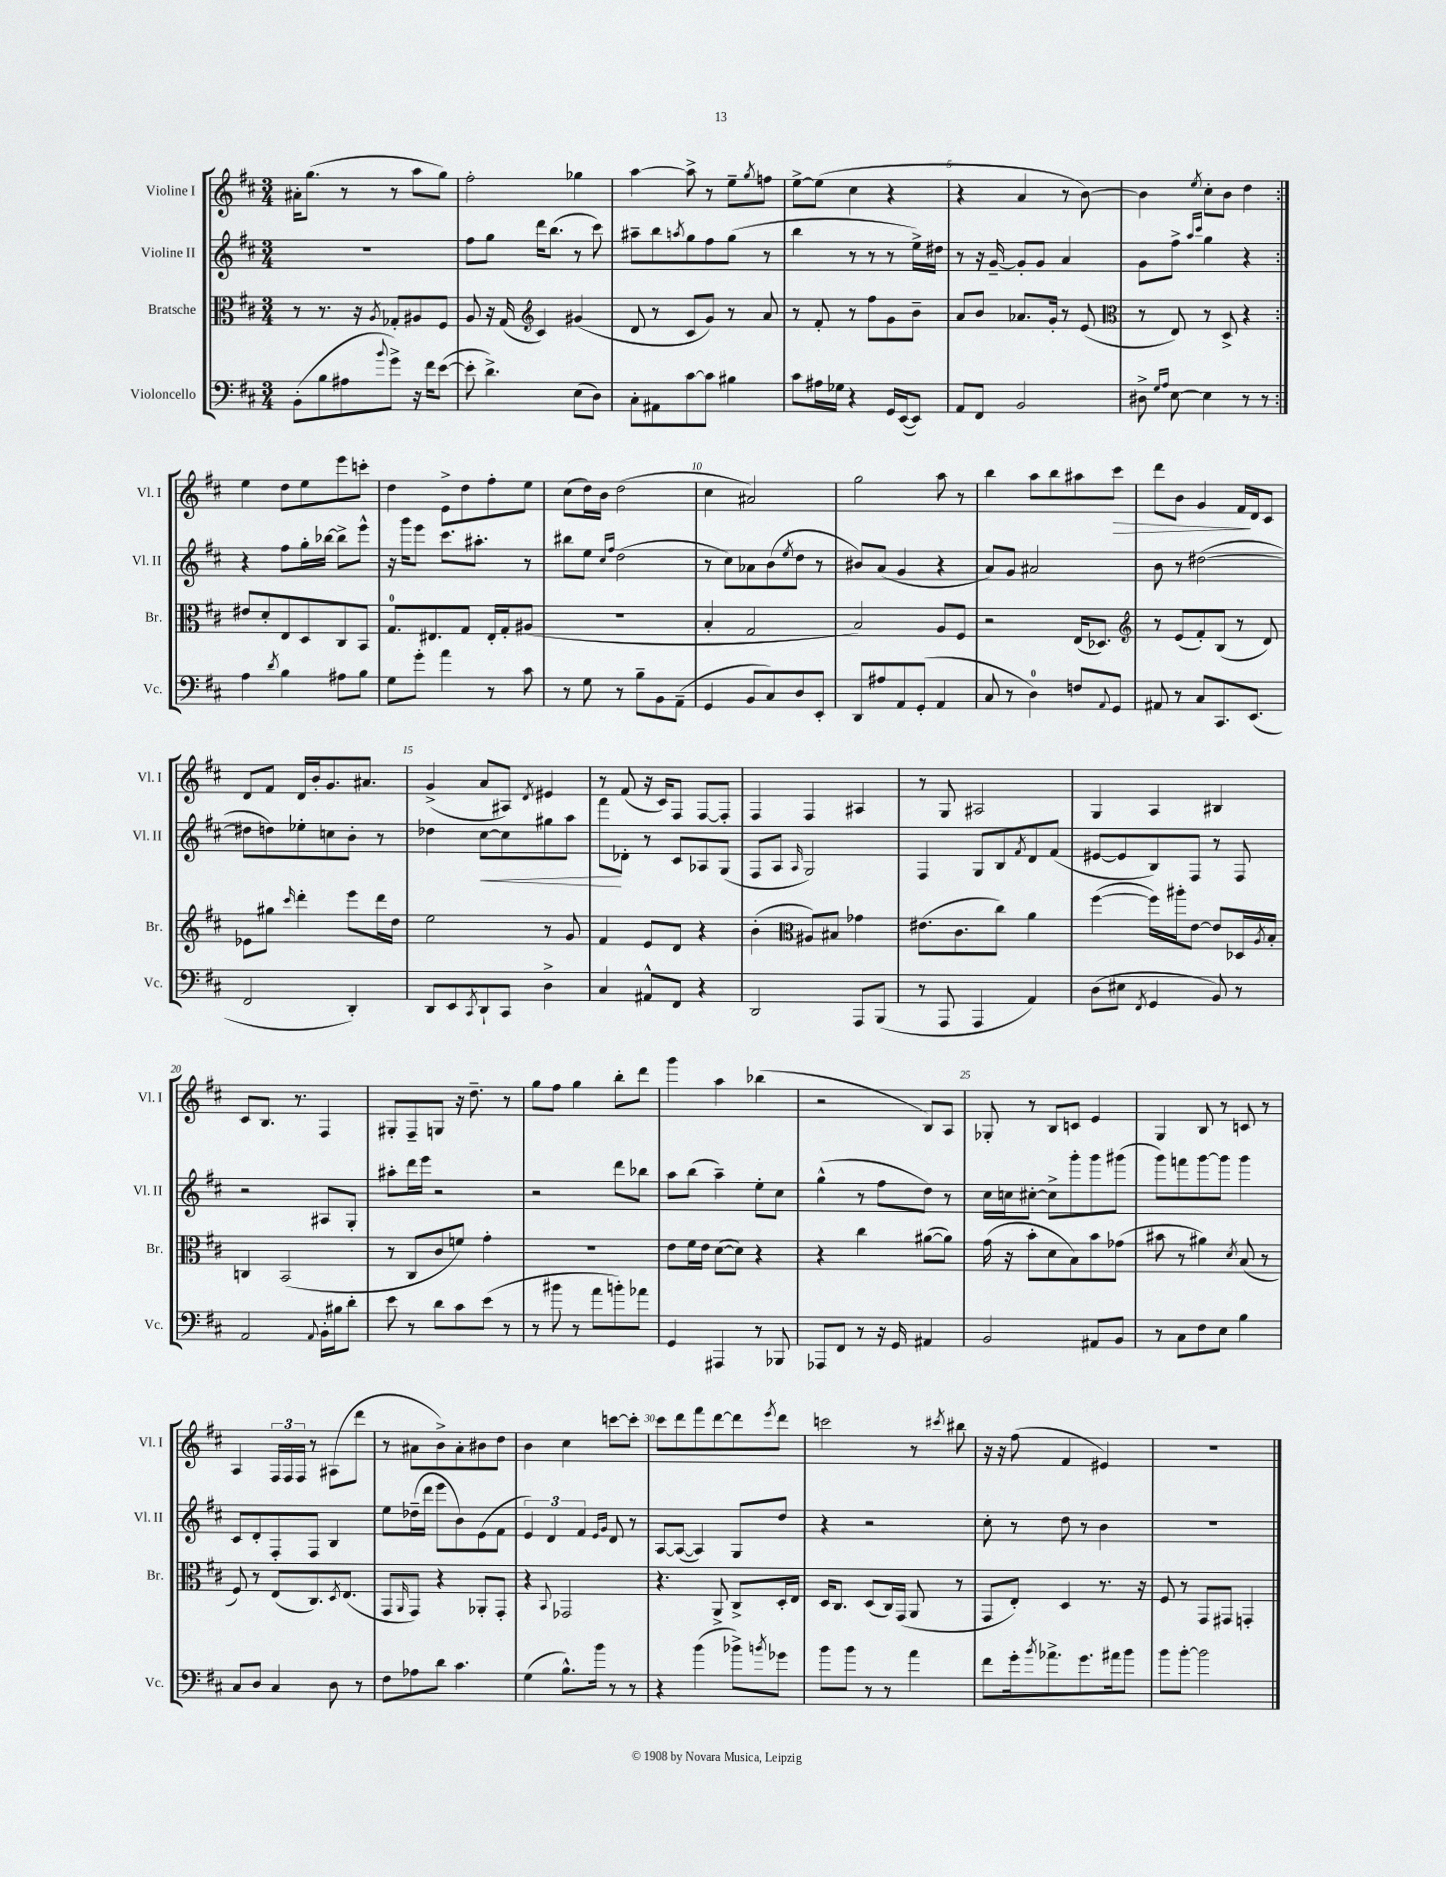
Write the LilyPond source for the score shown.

<<
\new StaffGroup <<
\new Staff = "s0" \with { instrumentName = "Violine I" shortInstrumentName = "Vl. I" } {
    \clef treble \key d \major \numericTimeSignature \time 3/4
    \repeat volta 2 { ais'16-. g''8.( r8 r8 a''8 g''8) |
    fis''2-. ges''4 |
    a''4~ a''8-> r8 e''8-- \acciaccatura { g''8 } f''8 |
    e''8~-> e''8( cis''4 r4 |
    r4 a'4 r8 b'8~) |
    b'4 \acciaccatura { e''8 } cis''8-. b'8 d''4 | }
    e''4 d''8 e''8 e'''8 c'''8-. |
    d''4 e'8-> d''8 fis''8-. e''8 |
    cis''8( d''16) b'16 d''2( |
    cis''4 ais'2) |
    g''2 a''8 r8 |
    b''4 a''8 b''8 ais''8 cis'''8\> |
    d'''8 b'8 g'4 fis'16\! d'16 cis'8 |
    d'8 fis'8 d'16 b'16-. g'8. ais'8. |
    g'4->( a'8 ais8) \acciaccatura { d'8 } eis'4 |
    r8 fis'8( r16 cis'16) fis8 fis8~ fis8-. |
    fis4 fis4 ais4 |
    r8 g8 ais2 |
    g4 a4 bis4 |
    cis'8 b8. r8. fis4 |
    gis8-. fis8-- g8 r16 d''8.-- r8 |
    g''8 fis''8 g''4 b''8-. d'''8 |
    g'''4 a''4 bes''4( |
    r2 b8) a8 |
    ges8-. r8 b8 c'8 e'4 |
    g4 b8 r8 c'8 r8 |
    a4 \tuplet 3/2 { fis16 fis16 fis16 } r8 ais8( d'''8 |
    r8 ais'8 b'8->) ais'8-. bis'8 d''8 |
    b'4 cis''4 c'''8~ c'''8-. |
    cis'''8 d'''8 fis'''8 d'''8~ d'''8 \acciaccatura { e'''8 } d'''8 |
    c'''2 r8 \acciaccatura { cis'''8 } bis''8 |
    r16 r16 fis''8( fis'4 eis'4) |
    R2. \bar "|." |
}
\new Staff = "s1" \with { instrumentName = "Violine II" shortInstrumentName = "Vl. II" } {
    \clef treble \key d \major \numericTimeSignature \time 3/4
    \repeat volta 2 { R2. |
    fis''8 g''8 d'''16 b''8.( r8 cis'''8) |
    ais''8-- b''8 \acciaccatura { a''8 } g''8 fis''8 g''8( r8 |
    b''4 r8 r8 r8 e''16->) dis''16 |
    r8 r16 g'16~-- g'8-. g'8 a'4 |
    g'8 fis''8-> \grace { a''16 cis'''16 } g''4 r4 | }
    r4 fis''8 g''16-. bes''16~ bes''8-> e'''8-^ |
    r16 g'''16 e'''8 cis'''8. ais''8.-. r8 |
    bis''8 e''8 \grace { cis''16 fis''16 } d''2( |
    r8 cis''8) aes'8 b'8( \acciaccatura { e''8 } d''8 r8 |
    bis'8) a'8( g'4 r4 |
    a'8) g'8 ais'2 |
    b'8 r8 dis''2~( |
    dis''8 d''8) ees''8-. c''8 b'8-. r8 |
    des''4 cis''8~\< cis''8 gis''8 a''8 |
    fis'''8\! des'8-. r8 cis'8 aes8 g8( |
    fis8 a8 \grace { a16 } g2) |
    fis4 g8 b8 \acciaccatura { fis'8 } d'8 fis'8( |
    eis'8~ eis'8 b8) fis8 r8 fis8 |
    r2 ais8 g8-. |
    ais''8-. d'''16 e'''16 r2 |
    r2 d'''8 bes''8 |
    a''8 b''8( a''4--) e''8-. cis''8 |
    g''4-^( r8 fis''8 d''8) r8 |
    cis''16 c''16 cis''8~-. cis''8-> g'''8-. g'''8 gis'''8( |
    g'''8) f'''8 g'''8~ g'''8 g'''4 |
    cis'8 d'8-. fis8-. fis8 b4 |
    e''8 des''16--( d'''16 e'''8 b'8) e'8( fis'8 |
    \tuplet 3/2 { e'4) d'4 fis'4 } \grace { e'16 g'16 } d'8 r8 |
    a8~ a8~( a4) g8 d''8 |
    r4 r2 |
    cis''8-. r8 d''8 r8 b'4 |
    R2. \bar "|." |
}
\new Staff = "s2" \with { instrumentName = "Bratsche" shortInstrumentName = "Br." } {
    \clef alto \key d \major \numericTimeSignature \time 3/4
    \repeat volta 2 { r8 r8. r16 \acciaccatura { a8 } ges8-. ais8 fis8 |
    a8 r16 g16( \clef treble cis'4) gis'4( |
    d'8 r8 cis'8 g'8) r8 a'8 |
    r8 fis'8-. r8 fis''8 g'8 b'8-- |
    a'8 b'8 aes'8. g'16-. r8 e'8( |
    \clef alto r8 e8) r8 d8-> r4 | }
    eis'8 d'8-. e8 d8 cis8 b,8 |
    g8.-0 eis8. g8 eis16-. g16-. ais8( |
    R2. |
    b4-. g2 |
    b2) a8 fis8 |
    r2 e16( des8.) |
    \clef treble r8 e'8( fis'8-.) b8( r8 d'8) |
    ees'8 gis''8 \grace { cis'''16 } d'''4-. e'''8 d'''16 d''16 |
    e''2 r8 g'8 |
    fis'4 e'8 d'8 r4 |
    b'4-.( \clef alto ais8) bis8 ges'4 |
    eis'8.( cis'8. cis''8) a'4 |
    fis''4~( fis''16) ais''16-. e'8~ e'8 des16 \acciaccatura { a8 } b16-. |
    c4 b,2( |
    r8 cis8 cis'8 f'8) g'4-. |
    R2. |
    e'8 fis'16 e'16 d'8~( d'8) r4 |
    r4 cis''4 ais'8~( ais'8) |
    g'16( r16 b'8-. d'8 b8) b'8 ges'8( |
    bis'8 r8 ais'4) \acciaccatura { d'8 } b8( r8 |
    fis8) r8 e8( cis8.) \acciaccatura { d8 } e8.( |
    g,8 \grace { a,16 } g,8) r4 aes,8-. g,8-. |
    r4 \appoggiatura { b,8 } ges,2 |
    r4. a,8-> cis8-> d16-. e16 |
    d16 cis8. d8( cis16) g,16( a,8 r8 |
    g,8 e8-.) d4 r8. r16 |
    fis8 r8 g,8 gis,8 g,4-. \bar "|." |
}
\new Staff = "s3" \with { instrumentName = "Violoncello" shortInstrumentName = "Vc." } {
    \clef bass \key d \major \numericTimeSignature \time 3/4
    \repeat volta 2 { b,8-.( b8 ais8 \appoggiatura { b'8 } g'8->) r16 fis'16 e'8~( |
    e'8-. d'4.->) e8( d8) |
    cis8-. ais,8 cis'8~ cis'8 bis4 |
    cis'8 ais16 ges16 r4 g,16 e,16~( e,8) |
    a,8 fis,8 b,2 |
    dis8-> \grace { g16 a16 } e8~ e4 r8 r8 | }
    a4 \acciaccatura { d'8 } b4 ais8 b8 |
    g8 g'8-. a'4 r8 cis'8 |
    r8 g8 r8 b8-- b,8 a,8--( |
    g,4 b,8 cis8) d8 e,8-. |
    d,8 ais8 a,8 g,8-.( a,4 |
    cis8 r8 d4-0) f8 \appoggiatura { a,8 } g,8 |
    ais,8 r8 cis8 cis,8. e,8.( |
    fis,2 d,4-.) |
    d,8 e,8 \acciaccatura { cis,8 } d,8-! cis,8 d4-> |
    cis4 ais,8-^ fis,8 r4 |
    d,2 a,,8 b,,8( |
    r8 a,,8 a,,4 a,4) |
    d8( eis8 \acciaccatura { fis,8 } g,4 b,8) r8 |
    a,2 \appoggiatura { a,8 } b,16-. bis16 d'8-. |
    e'8 r8 d'8 cis'8 e'8( r8 |
    r8 bis'8 r8 a'8 b'8-.) aes'8 |
    g,4 ais,,4 r8 bes,,8 |
    aes,,8 fis,8 r8 r16 g,16 ais,4 |
    b,2 ais,8 b,8 |
    r8 cis8 fis8 e8 b4 |
    cis8 d8 cis4 d8 r8 |
    fis8 aes8 d'8 cis'4. |
    g4( b8.-^) b'16 r8 r8 |
    r4 b'4( bes'8->) \acciaccatura { b'8 } ges'8 |
    b'8 b'8 r8 r8 a'4 |
    fis'8 g'16-. \acciaccatura { b'8 } aes'8.-> g'8. ais'16 b'8 |
    b'8 b'8~-. b'2 \bar "|." |
}
>>
>>
\layout { \context { \Score \override BarNumber.break-visibility = ##(#f #t #t) barNumberVisibility = #(every-nth-bar-number-visible 5) } }
